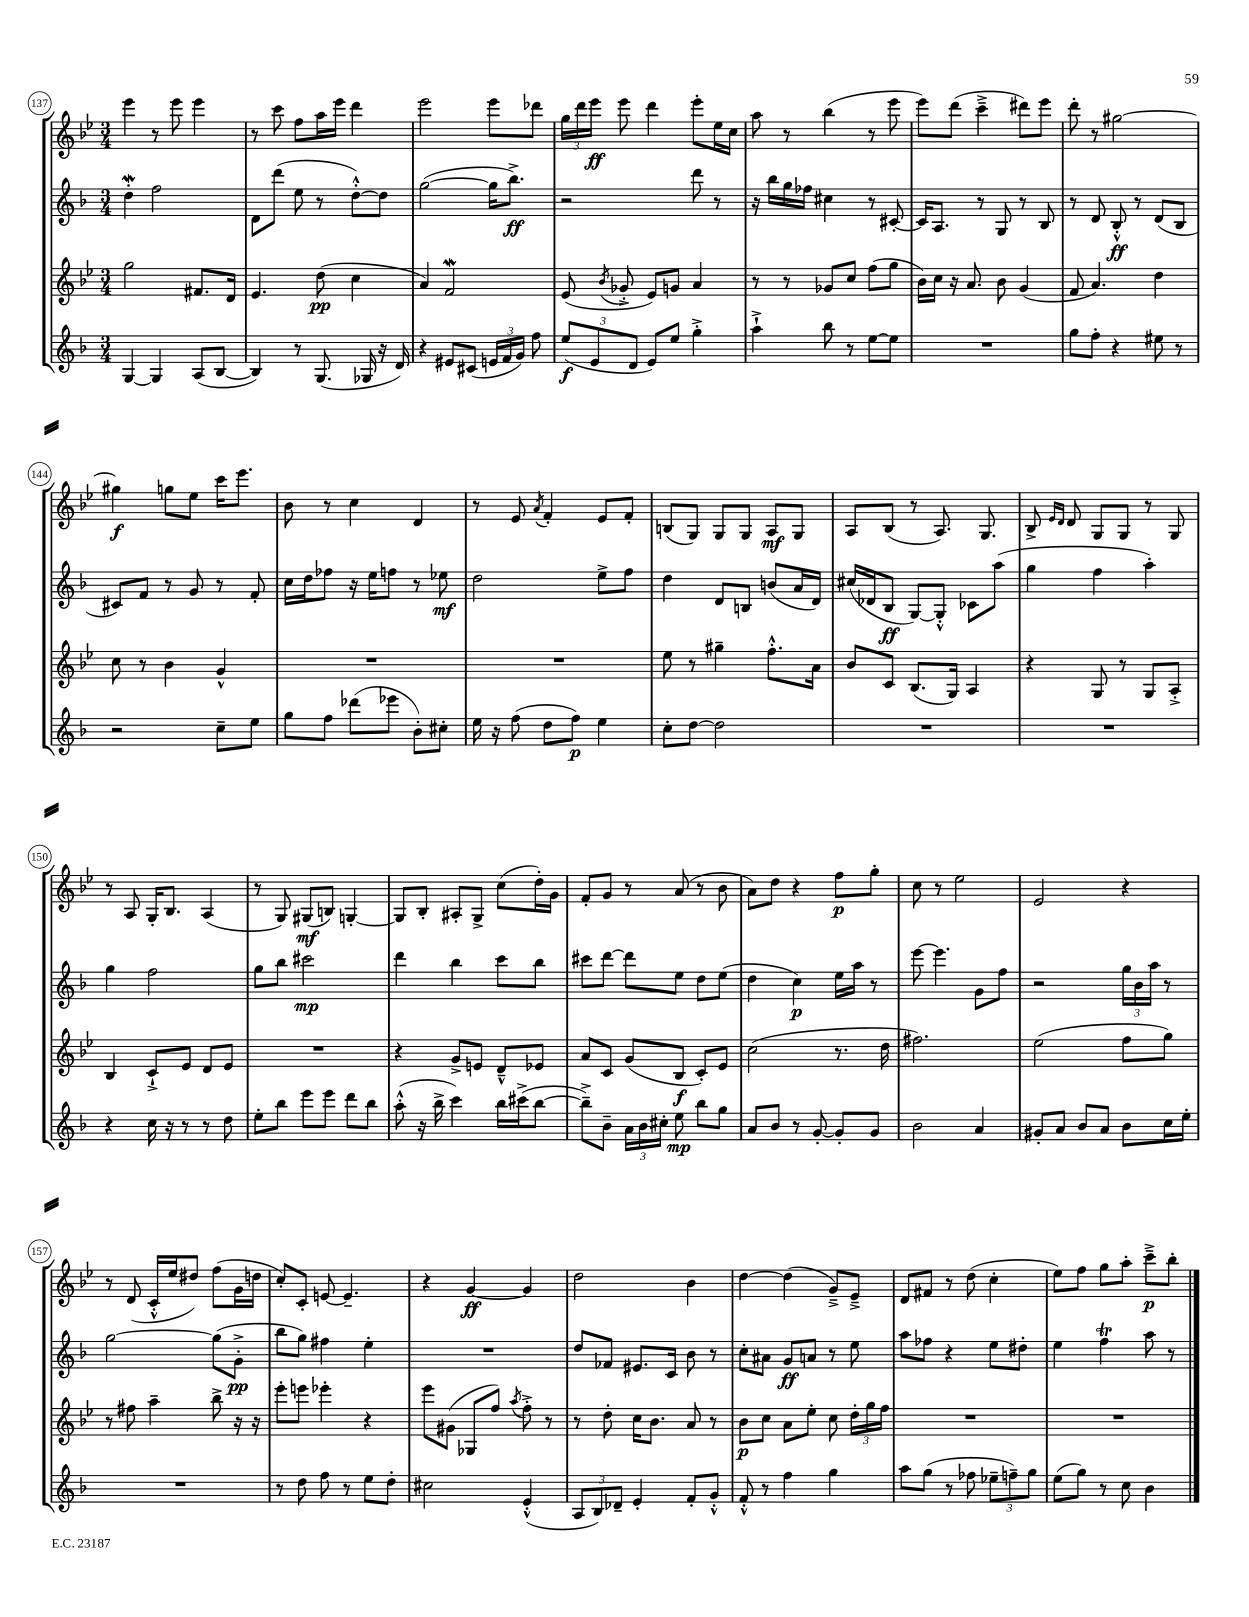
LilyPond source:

<<
\new StaffGroup <<
\new Staff = "s0" {
    \clef treble \key bes \major \numericTimeSignature \time 3/4
    \autoBeamOff ees'''4 r8 ees'''8 ees'''4 |
    r8 c'''8 f''8[ a''16 ees'''16] d'''4 |
    ees'''2 ees'''8[ des'''8] |
    \tuplet 3/2 { g''16[ d'''16 ees'''16]\ff } ees'''8 d'''4 ees'''8[-. ees''16 c''16] |
    a''8 r8 bes''4( r8 ees'''8 |
    ees'''8[) d'''8]( c'''4---> dis'''8[) ees'''8] |
    d'''8-. r8 gis''2~ |
    gis''4\f g''8[ ees''8] c'''16[ ees'''8.] |
    bes'8 r8 c''4 d'4 |
    r8 ees'8 \acciaccatura { a'8 } f'4-. ees'8[ f'8]-. |
    b8[( g8]) g8[ g8] a8[\mf g8] |
    a8[ bes8]( r8 a8.) g8. |
    bes8-> \grace { ees'16[ d'16] } d'8 g8[ g8] r8 g8 |
    r8 a8 g16[-. bes8.] a4( |
    r8 g8) gis8[\mf( b8]) g4~-. |
    g8[ bes8]-. ais8[-. g8]-> c''8[( d''16-.) g'16] |
    f'8[-. g'8] r8 a'8( r8 bes'8 |
    a'8[) d''8] r4 f''8[\p g''8]-. |
    c''8 r8 ees''2 |
    ees'2 r4 |
    r8 d'8( c'16[-.-^ ees''16 dis''8]) f''8[( g'16 d''16] |
    c''8[-.) c'8]-. e'8~ e'4.-- |
    r4 g'4~\ff g'4 |
    d''2 bes'4 |
    d''4~ d''4( g'8[--->) ees'8]---> |
    d'8[ fis'8] r8 d''8( c''4-. |
    ees''8[) f''8] g''8[ a''8]-. c'''8[--->\p bes''8]-. \bar "|." |
}
\new Staff = "s1" {
    \clef treble \key f \major \numericTimeSignature \time 3/4
    \autoBeamOff d''4-.\mordent f''2 |
    d'8[ d'''8]( e''8 r8 d''8[~-.-^) d''8] |
    g''2~( g''16[ bes''8.]->\ff) |
    r2 d'''8 r8 |
    r16 bes''16[ g''16 fes''16] cis''4 r8 cis'8~-. |
    cis'16[ a8.] r8 g8 r8 bes8 |
    r8 d'8 bes8-.-^\ff r8 d'8[( bes8] |
    cis'8[) f'8] r8 g'8 r8 f'8-. |
    c''16[ d''16 fes''8] r16 e''16[ f''8] r8 ees''8\mf |
    d''2 e''8[-> f''8] |
    d''4 d'8[ b8] b'8[( a'16 d'16]) |
    cis''16[( des'16 bes8]\ff g8[~) g8]-.-^ ces'8[ a''8]( |
    g''4 f''4 a''4-.) |
    g''4 f''2 |
    g''8[ bes''8] cis'''2\mp |
    d'''4 bes''4 c'''8[ bes''8] |
    cis'''8[ d'''8]~ d'''8[ e''8] d''8[ e''8]( |
    d''4 c''4\p) e''16[ a''16] r8 |
    e'''8~ e'''4. g'8[ f''8] |
    r2 \tuplet 3/2 { g''16[ bes'16 a''16] } r8 |
    g''2~ g''8[( g'8]-.->\pp |
    bes''8[ g''8]) fis''4 e''4-. |
    R2. |
    d''8[ fes'8] eis'8.[ c'16] bes'8 r8 |
    c''8[-. ais'8] g'8[\ff a'8] r8 e''8 |
    a''8[ fes''8] r4 e''8[ dis''8]-. |
    e''4 f''4\trill a''8 r8 \bar "|." |
}
\new Staff = "s2" {
    \clef treble \key bes \major \numericTimeSignature \time 3/4
    \autoBeamOff g''2 fis'8.[ d'16] |
    ees'4. d''8\pp( c''4 |
    a'4) f'2\mordent |
    ees'8( \acciaccatura { bes'8 } ges'8-.-> ees'8[) g'8] a'4 |
    r8 r8 ges'8[ c''8] f''8[( g''8] |
    bes'16[) c''16] r16 a'8. bes'8 g'4( |
    f'8 a'4.) d''4 |
    c''8 r8 bes'4 g'4-^ |
    R2. |
    R2. |
    ees''8 r8 gis''4-- f''8.[-.-^ a'16] |
    bes'8[ c'8] bes8.[( g16]) a4 |
    r4 g8 r8 g8[ a8]-.-> |
    bes4 c'8[-!-> ees'8] d'8[ ees'8] |
    R2. |
    r4 g'8[-> e'8] d'8[---^ ees'8] |
    a'8[ c'8] g'8[( bes8]\f c'8[-.) ees'8] |
    c''2( r8. d''16 |
    fis''2.) |
    ees''2( f''8[ g''8]) |
    r8 fis''8 a''4-- bes''8-> r16 r16 |
    ees'''8[-. e'''8] ees'''4-. r4 |
    ees'''8[ gis'8]( ges8[ f''8]) \acciaccatura { a''8 } f''8-.-> r8 |
    r8 d''8-. c''16[ bes'8.] a'8 r8 |
    bes'8[\p c''8] a'8[ ees''8]-. c''8 \tuplet 3/2 { d''16[-. g''16 f''16] } |
    R2. |
    R2. \bar "|." |
}
\new Staff = "s3" {
    \clef treble \key f \major \numericTimeSignature \time 3/4
    \autoBeamOff g4~ g4 a8[( bes8]~ |
    bes4) r8 g8.( ges16 r16 d'16) |
    r4 eis'8[ cis'8]( \tuplet 3/2 { e'16[ f'16 g'16]) } f''8 |
    \tuplet 3/2 { e''8[\f( e'8 d'8] } e'8[) e''8] g''4-.-> |
    a''4-!-> bes''8 r8 e''8[~ e''8] |
    R2. |
    g''8[ f''8]-. r4 eis''8 r8 |
    r2 c''8[-- e''8] |
    g''8[ f''8] des'''8[( ees'''8] bes'8[-.) cis''8]-. |
    e''16 r16 f''8( d''8[ f''8]\p) e''4 |
    c''8[-. d''8]~ d''2 |
    R2. |
    R2. |
    r4 c''16 r16 r8 r8 d''8 |
    e''8[-. bes''8] e'''8[ e'''8] d'''8[ bes''8] |
    a''8-.-^( r16 bes''16-> c'''4) bes''16[ cis'''16->( bes''8]~ |
    bes''8[--->) bes'8]-- \tuplet 3/2 { a'16[ bes'16 cis''16]-. } e''8\mp bes''8[ g''8] |
    a'8[ bes'8] r8 g'8~-. g'8[-. g'8] |
    bes'2 a'4 |
    gis'8[-. a'8] bes'8[ a'8] bes'8[ c''16 e''16]-. |
    R2. |
    r8 d''8 f''8 r8 e''8[ d''8]-. |
    cis''2 e'4-.-^( |
    \tuplet 3/2 { a8[ bes8) des'8]-- } e'4-. f'8[-. g'8]-.-^ |
    f'8-.-^ r8 f''4 g''4 |
    a''8[ g''8]( r8 fes''8 \tuplet 3/2 { ees''8[-- f''8--) g''8] } |
    e''8[( g''8]) r8 c''8 bes'4 \bar "|." |
}
>>
>>
\layout { \context { \Score currentBarNumber = #137 \override BarNumber.stencil = #(make-stencil-circler 0.1 0.3 ly:text-interface::print) } }
